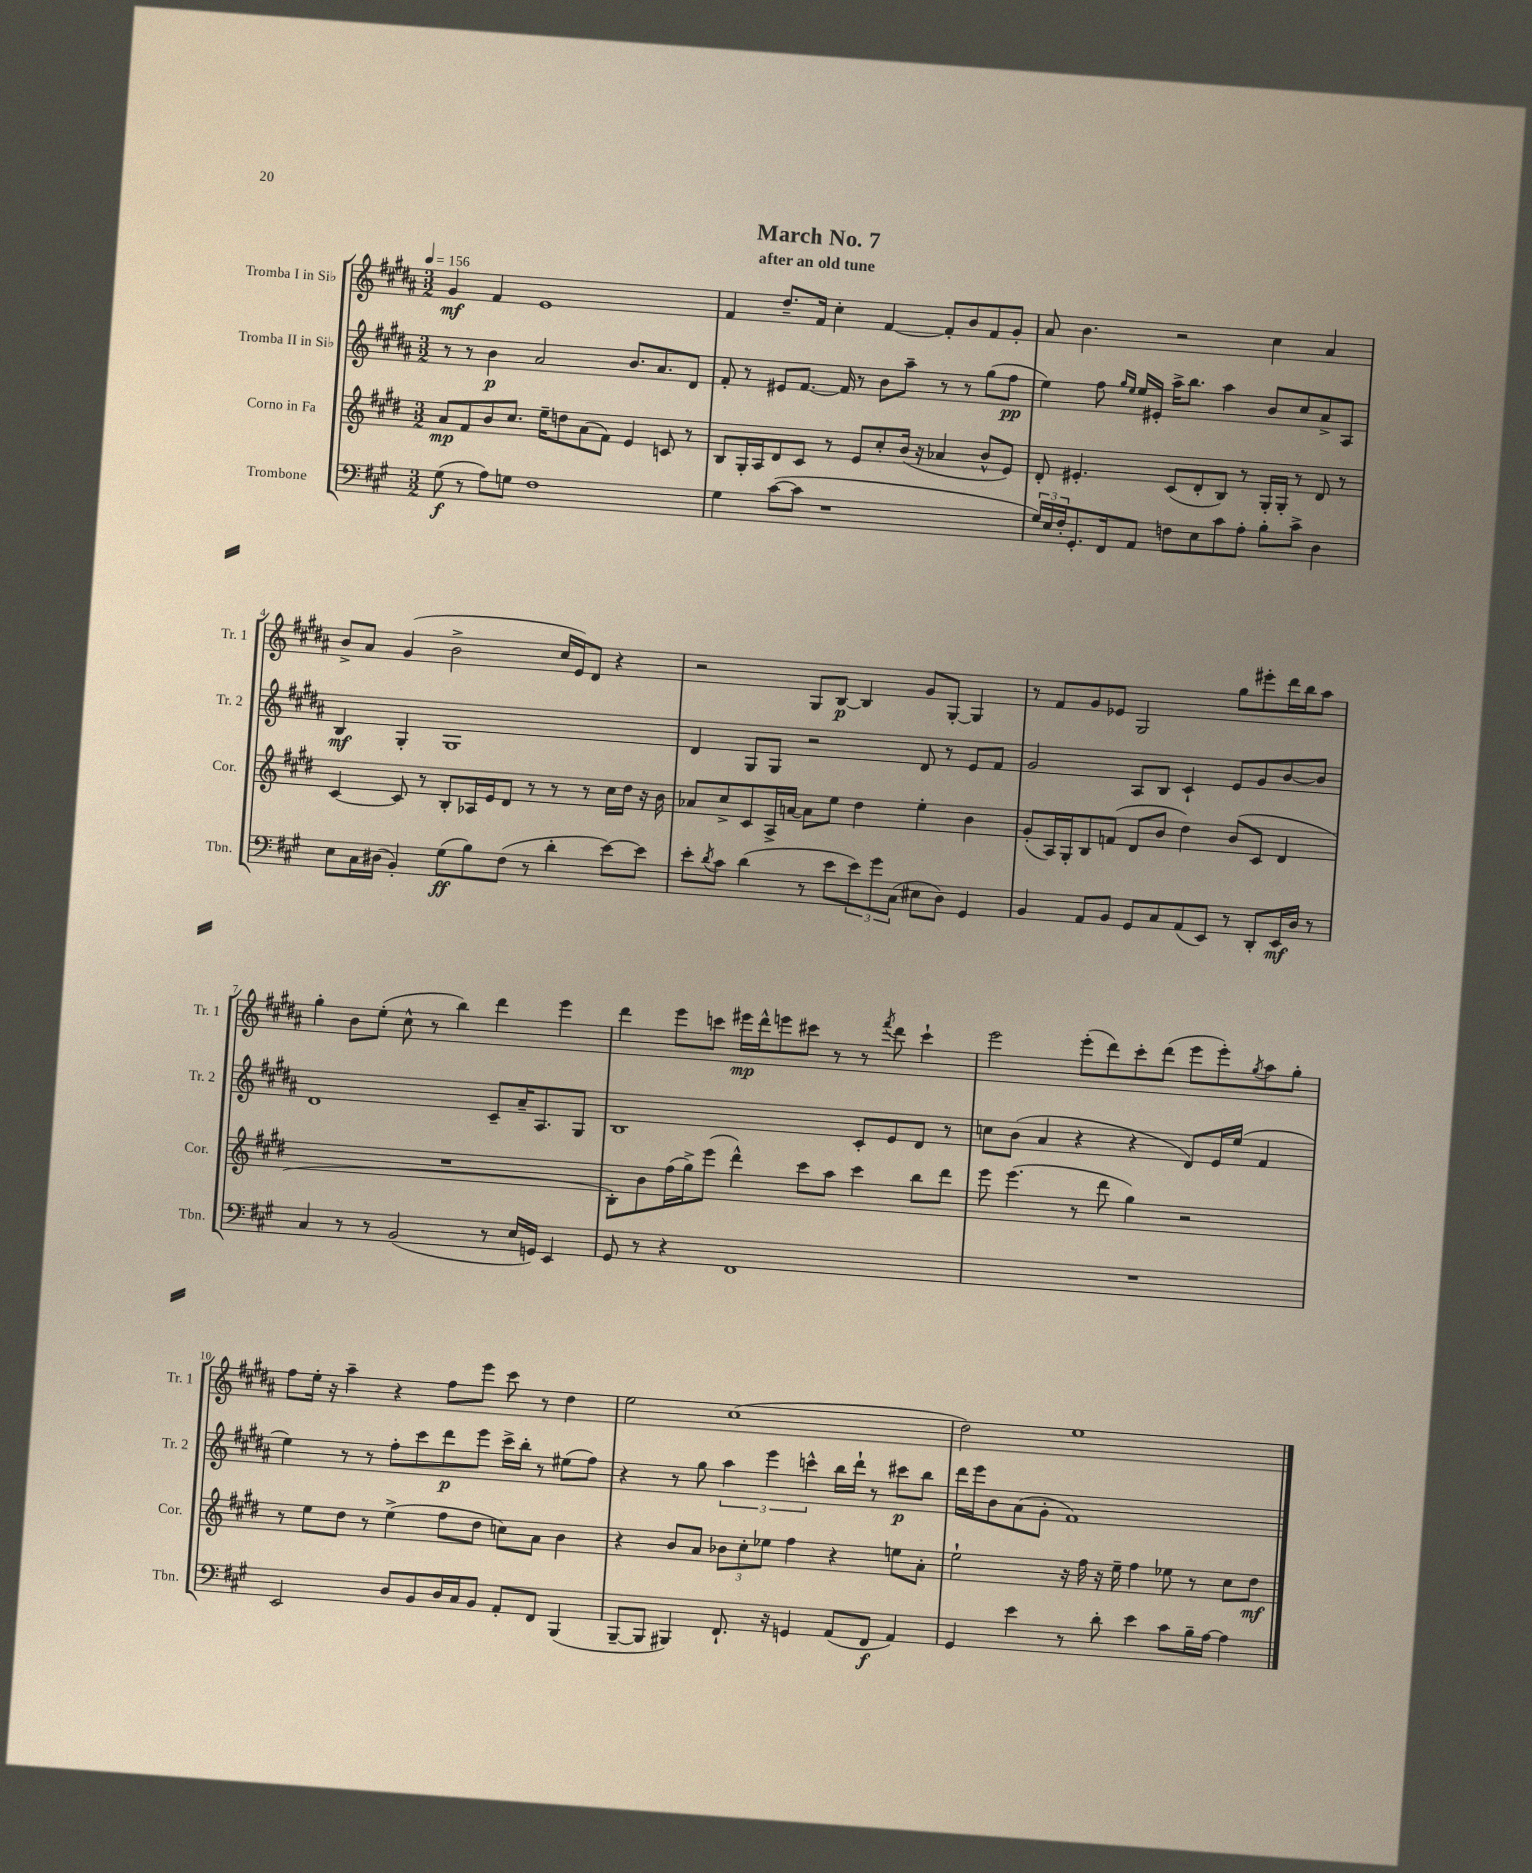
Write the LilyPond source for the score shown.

\header { title = "March No. 7" subtitle = "after an old tune" }
<<
\new StaffGroup <<
\new Staff = "s0" \with { instrumentName = "Tromba I in Sib" shortInstrumentName = "Tr. 1" } {
    \clef treble \key b \major \numericTimeSignature \time 3/2 \tempo 4 = 156
    gis'4\mf fis'4 e'1 |
    fis'4 dis''8.-- fis'16 cis''4-. fis'4~ fis'8-. b'8 fis'8 gis'8-. |
    ais'8 b'4. r2 cis''4 ais'4 |
    b'8-> ais'8 gis'4( b'2-> cis''16 e'16) dis'8 r4 |
    r2 gis8 b8~\p b4 gis'8 gis8~-. gis4 |
    r8 fis'8 gis'8 ees'8 gis2 gis''8 eis'''8-. dis'''16 b''16 ais''8 |
    gis''4-. b'8 e''8-.( cis''8-^ r8 b''4) dis'''4 e'''4 |
    dis'''4 e'''8 c'''8 eis'''16\mp dis'''16-^ e'''8 cis'''8 r8 r8 \acciaccatura { fis'''8 } dis'''8 cis'''4-! |
    e'''2 e'''8-.( dis'''8) cis'''8-. dis'''8( e'''8 e'''8-.) \acciaccatura { gis''8 } ais''8 gis''8-. |
    fis''8 e''16-. r16 ais''4-- r4 fis''8 e'''8 cis'''8 r8 dis''4 |
    e''2 cis''1( |
    dis''2) e''1 \bar "|." |
}
\new Staff = "s1" \with { instrumentName = "Tromba II in Sib" shortInstrumentName = "Tr. 2" } {
    \clef treble \key b \major \numericTimeSignature \time 3/2
    r8 r8 b'4\p ais'2 b'8. ais'8. dis'8 |
    fis'8-. r8 eis'8 fis'8.~ fis'16 r8 b'8 ais''8-- r8 r8 gis''8( fis''8\pp |
    e''4) fis''8 \grace { gis''16 e''16 } e''16 eis'16-. ais''16-> b''8. ais''4 b'8 cis''8 ais'8-> ais8 |
    b4\mf gis4-. gis1 |
    dis'4 gis8 gis8 r2 dis'8 r8 e'8 fis'8 |
    gis'2 ais8 b8 cis'4-! e'8 gis'8 b'8~ b'8 |
    dis'1 cis'8-- ais'16-- ais8. gis8 |
    b1 cis'8-. e'8 dis'8 r8 |
    c''8 b'8( ais'4 r4 r4 dis'8) e'16 e''16( fis'4 |
    e''4) r8 r8 fis''8-. cis'''8 dis'''8\p e'''8 cis'''16-> b''16-. r8 eis''8( fis''8) |
    r4 r8 gis''8 \tuplet 3/2 { ais''4 e'''4 c'''4-^ } b''16 dis'''16-! r8 cis'''8\p b''8 |
    dis'''16 e'''16 b'8 ais'8( gis'8-. fis'1) \bar "|." |
}
\new Staff = "s2" \with { instrumentName = "Corno in Fa" shortInstrumentName = "Cor." } {
    \clef treble \key e \major \numericTimeSignature \time 3/2
    a'8\mp fis'8 b'8 cis''8. e''16-- d''8 a'8( fis'8) e'4 c'8 r8 |
    b8 gis16-. a16 dis'8 cis'8 r8 e'8 cis''8-. b'16( r16 aes'4 b'8-^ e'8) |
    dis'8-. eis'4.-. cis'8( dis'8-. b8) r8 gis16-. gis16-. r8 dis'8 r8 |
    cis'4~ cis'8 r8 b8-. aes16 e'16 dis'8 r8 r8 r8 cis''16 dis''16 r16 b'16 |
    aes'8 cis''8-> cis'8 a16-> a'16~ a'8 e''8 dis''4 e''4-. b'4 |
    gis'8-.( a16) gis16-. b8 f'8( dis'8 b'8 dis''4) b'8( cis'8 dis'4 |
    R1. |
    b8-.) b'8 fis''16( gis''16->) e'''8( dis'''4-^) cis'''8 a''8 cis'''4 b''8 dis'''8 |
    e'''8 e'''4.( r8 dis'''8 gis''4) r2 |
    r8 e''8 dis''8 r8 e''4->( fis''8 dis''8 c''8) a'8 b'4 |
    r4 b'8 a'8 \tuplet 3/2 { bes'8 cis''8-. ees''8 } fis''4 r4 e''8 a'8-. |
    e''2-! r16 fis''16 r16 e''16-- fis''4 ees''8 r8 cis''8 dis''8\mf \bar "|." |
}
\new Staff = "s3" \with { instrumentName = "Trombone" shortInstrumentName = "Tbn." } {
    \clef bass \key a \major \numericTimeSignature \time 3/2
    gis8\f( r8 a8) g8 fis1 |
    gis4 cis'8~( cis'8 r1 |
    \tuplet 3/2 { gis16) e16 fis16-. } gis,8.-. fis,16 a,8 f8 e8 cis'8 a8-. b8-. cis'8-> d4 |
    e8 cis16 dis16( b,4-.) gis8\ff( b8) fis8( r8 d'4-. e'8~) e'8 |
    e'8-. \acciaccatura { d'8 } cis'8 d'4( r8 e'8 \tuplet 3/2 { e'8) gis'8 cis8( } eis8 d8) gis,4 |
    b,4 a,8 b,8 gis,8 cis8 a,8( e,8) r8 d,8-. e,16\mf d16 r8 |
    cis4 r8 r8 b,2( r8 e16 g,16) e,4 |
    gis,8 r8 r4 fis,1 |
    R1. |
    e,2 d8 b,8 d16 cis16 b,8 a,8-. fis,8 b,,4( |
    b,,8~-- b,,8 bis,,4) fis,8.-! r16 g,4 a,8( fis,8\f a,4) |
    gis,4 e'4 r8 d'8-. e'4 cis'8 b16-- a16~ a4 \bar "|." |
}
>>
>>
